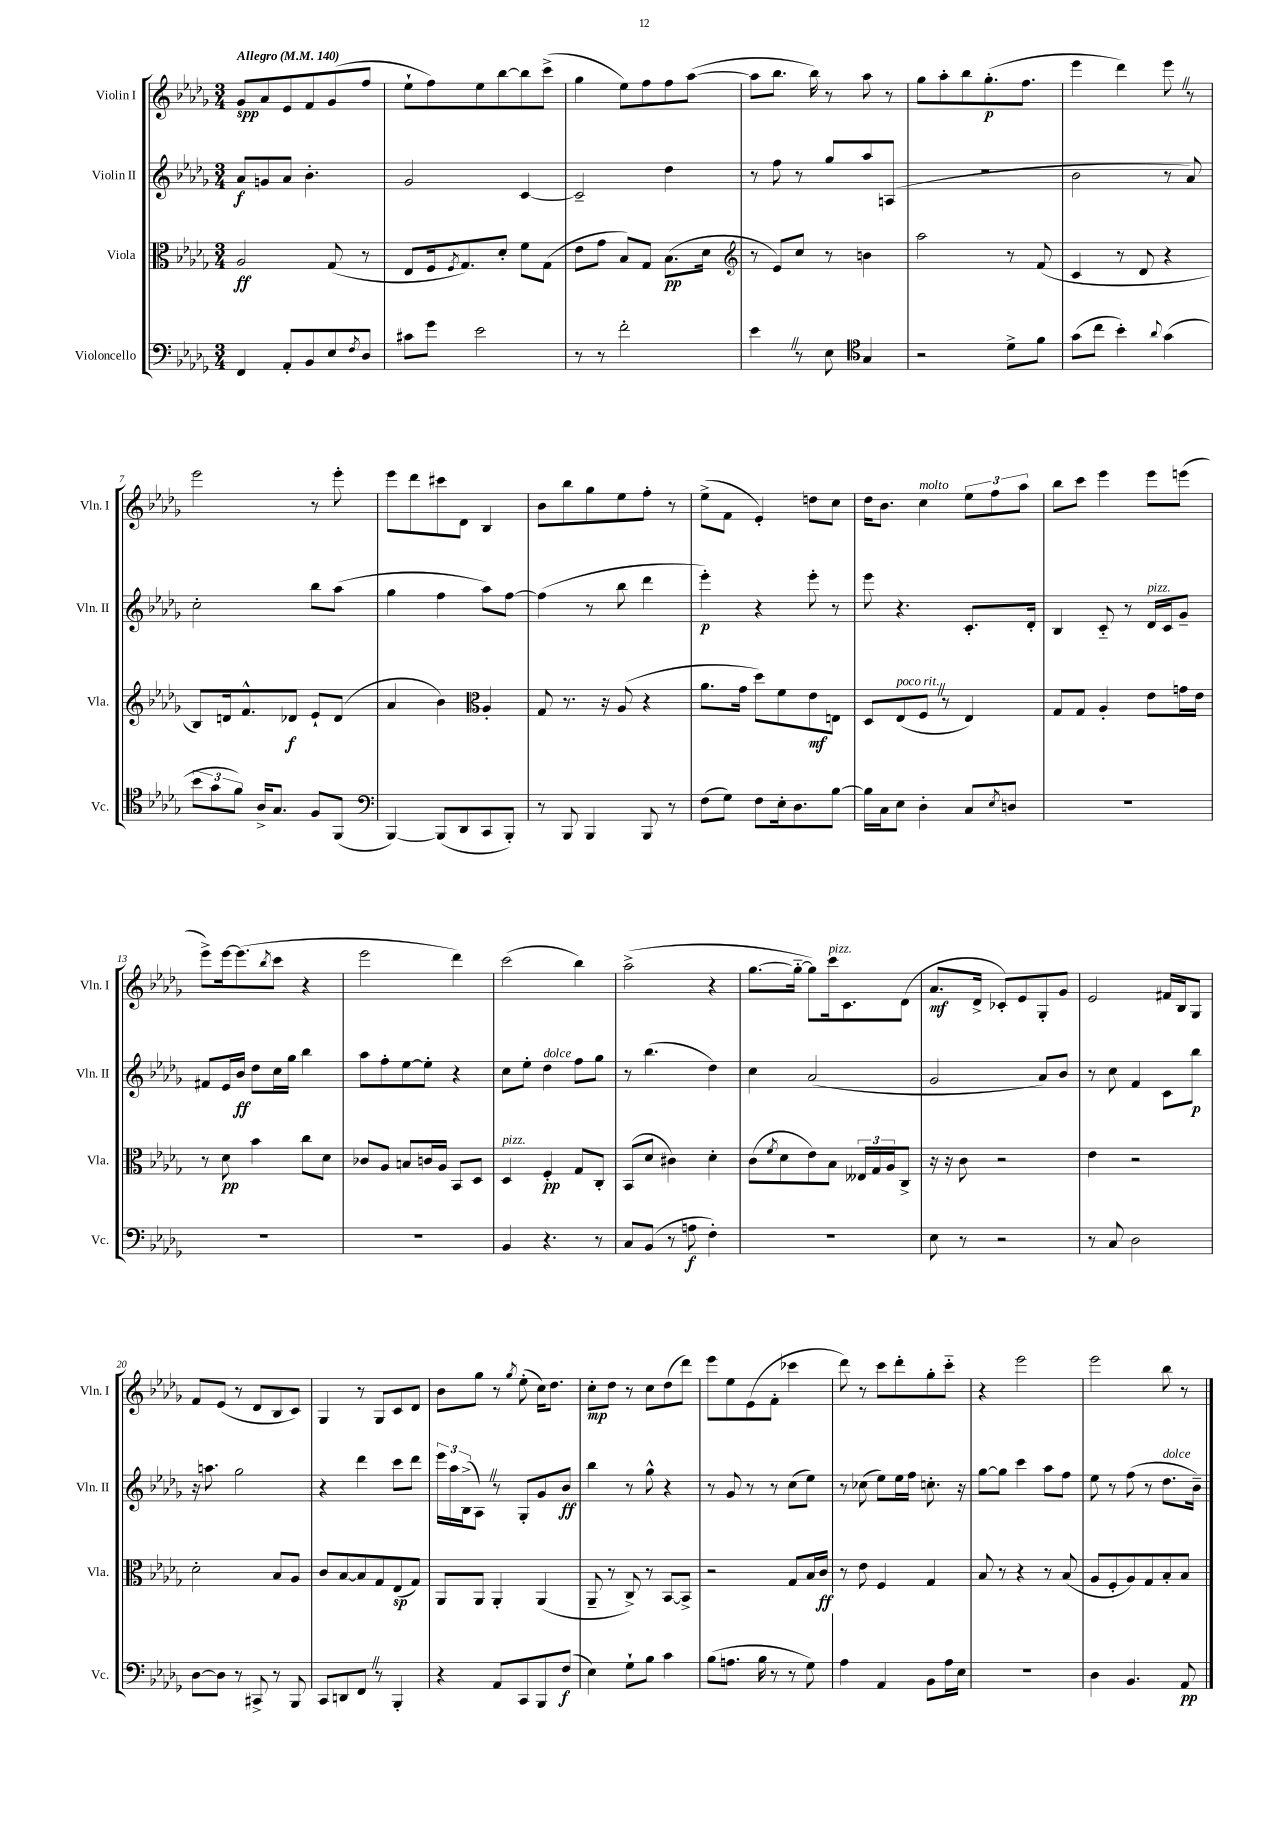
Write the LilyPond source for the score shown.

<<
\new StaffGroup <<
\new Staff = "s0" \with { instrumentName = "Violin I" shortInstrumentName = "Vln. I" } {
    \clef treble \key des \major \numericTimeSignature \time 3/4 \tempo "Allegro" 4 = 140
    ges'8\spp aes'8 ees'8 f'8 ges'8( f''8 |
    ees''8-! f''8) ees''8 bes''8~ bes''8 c'''8->( |
    ges''4 ees''8) f''8 f''8 aes''8~( |
    aes''8 bes''8. bes''16) r8 aes''8 r8 |
    ges''8 aes''8-. bes''8 ges''8.-.\p( f''8. |
    ees'''4 des'''4) ees'''8 \once \override BreathingSign.text = \markup { \musicglyph "scripts.caesura.straight" } \breathe r8 |
    ees'''2 r8 ees'''8-. |
    ees'''8 des'''8 cis'''8 des'8 bes4 |
    bes'8 bes''8 ges''8 ees''8 f''8-. r8 |
    ees''8->( f'8 ees'4-.) d''8 c''8 |
    des''16 bes'8. c''4^\markup { \italic "molto" } \tuplet 3/2 { ees''8 f''8 aes''8 } |
    bes''8 c'''8 ees'''4 ees'''8 e'''8( |
    ees'''8->) ees'''16~ ees'''8.( \acciaccatura { bes''8 } c'''8 r4 |
    ees'''2 des'''4) |
    c'''2( bes''4) |
    aes''2->( r4 |
    ges''8.~ ges''16~-_ ges''8) c'''16^\markup { \italic "pizz." } c'8. des'8( |
    aes'8.\mf des'16-> ces'8-.) ees'8 ges8-. ges'8 |
    ees'2 fis'16 bes16 ges8 |
    f'8 ees'8( r8 des'8 bes8 c'8) |
    ges4 r8 ges8 c'8 des'8 |
    bes'8 ges''8 r8 \acciaccatura { ges''8 } ees''8-.( c''16) des''8. |
    c''8-.\mp des''8 r8 c''8 des''8( des'''8) |
    ees'''8 ees''8 ees'8( f'8-. ces'''4 |
    des'''8) r8 c'''8 des'''8-. ges''8-. c'''8-_ |
    r4 ees'''2 |
    ees'''2 bes''8 r8 \bar "|." |
}
\new Staff = "s1" \with { instrumentName = "Violin II" shortInstrumentName = "Vln. II" } {
    \clef treble \key des \major \numericTimeSignature \time 3/4
    aes'8\f g'8 aes'8 bes'4.-. |
    ges'2 c'4~ |
    c'2-- des''4 |
    r8 f''8 r8 ges''8 aes''8 a8( |
    R2. |
    bes'2 r8 aes'8) |
    c''2-. bes''8 aes''8( |
    ges''4 f''4 aes''8) f''8~ |
    f''4( r8 bes''8 des'''4 |
    ees'''4-.\p) r4 ees'''8-. r8 |
    ees'''8 r4. c'8.-. des'16-. |
    bes4 c'8-_ r8 des'16^\markup { \italic "pizz." } c'16 ges'8-- |
    fis'8 ees'16 bes'16\ff des''8 c''16 ges''16 bes''4 |
    aes''8 f''8-. ees''8~ ees''8-. r4 |
    c''8 ees''8-. des''4^\markup { \italic "dolce" } f''8 ges''8 |
    r8 bes''4.( des''4) |
    c''4 aes'2( |
    ges'2 aes'8) bes'8 |
    r8 c''8 f'4 c'8 bes''8\p |
    r16 a''8. ges''2 |
    r4 des'''4 c'''8 des'''8 |
    \tuplet 3/2 { ees'''16 aes''16 bes16->( } aes8) \once \override BreathingSign.text = \markup { \musicglyph "scripts.caesura.straight" } \breathe r8 ges8-. ges'8 bes'8\ff |
    bes''4 r8 ges''8-^ r4 |
    r8 ges'8 r8 r8 c''8( ees''8) |
    r8 ces''8( ees''8) ees''16 f''16 c''8.-. r16 |
    ges''8~ ges''8 c'''4 aes''8 f''8 |
    ees''8 r8 f''8( r8 des''8.^\markup { \italic "dolce" } bes'16--) \bar "|." |
}
\new Staff = "s2" \with { instrumentName = "Viola" shortInstrumentName = "Vla." } {
    \clef alto \key des \major \numericTimeSignature \time 3/4
    aes2\ff ges8( r8 |
    ees8 f16 \acciaccatura { f8 } ges8.) des'8-. f'8 ges8( |
    ees'8 ges'8 bes8) ges8 bes8.\pp( des'16 |
    \clef treble r8 ees'8) c''8 r8 b'4 |
    aes''2 r8 f'8( |
    c'4 r8 des'8 r4 |
    bes8) d'16 f'8.-^ des'8\f ees'8-! des'8( |
    aes'4 bes'4) \clef alto aes4-. |
    ges8 r8. r16 aes8( r4 |
    aes'8. ges'16 des''8) f'8 ees'8\mf e8 |
    des8 ees8^\markup { \italic "poco rit." }( f8 \once \override BreathingSign.text = \markup { \musicglyph "scripts.caesura.straight" } \breathe r8 ees4) |
    ges8 ges8 aes4-. ees'8 g'16 ees'16 |
    r8 des'8\pp bes'4 c''8 des'8 |
    ces'8 aes8 b8 c'16 aes16 bes,8 des8 |
    des4^\markup { \italic "pizz." } f4-.\pp ges8 c8-. |
    bes,8( des'8 cis'4) des'4-. |
    c'8( \acciaccatura { f'8 } des'8 ees'8) bes8 \tuplet 3/2 { eeses16 ges16 aes16 } c8-> |
    r16 r16 c'8 r2 |
    ees'4 r2 |
    des'2-. bes8 aes8 |
    c'8 bes8~ bes8 ges8 ees8\sp( ges8) |
    aes,8 aes,8 aes,4-. aes,4( |
    aes,8-- r8 c8->) r8 bes,8~ bes,8-> |
    r2 ges8 bes16 c'16\ff |
    r8 ees'8 f4 ges4 |
    bes8 r8 r4 r8 bes8( |
    aes8 f8-. aes8) ges8 bes8-. bes8 \bar "|." |
}
\new Staff = "s3" \with { instrumentName = "Violoncello" shortInstrumentName = "Vc." } {
    \clef bass \key des \major \numericTimeSignature \time 3/4
    f,4 aes,8-. bes,8 ees8 \acciaccatura { f8 } des8 |
    cis'8 ges'8 ees'2 |
    r8 r8 f'2-. |
    ees'4 \once \override BreathingSign.text = \markup { \musicglyph "scripts.caesura.straight" } \breathe r8 ees8 \clef tenor ges4 |
    r2 des'8-> f'8 |
    ges'8( c''8 bes'4-.) \appoggiatura { aes'8 } ges'4( |
    \tuplet 3/2 { bes'8 ges'8 f'8) } aes16-> ges8. f8 f,8( |
    \clef bass bes,,4~) bes,,8( des,8 c,8 bes,,8-.) |
    r8 bes,,8 bes,,4 bes,,8 r8 |
    f8( ges8) f8 ees16-. des8. bes8~ |
    bes16 c16 ees8 des4-. c8 \acciaccatura { ees8 } d8 |
    R2. |
    R2. |
    R2. |
    bes,4 r4. r8 |
    c8 bes,8( r8 a8\f f4-.) |
    R2. |
    ees8 r8 r2 |
    r8 c8 des2 |
    des8~ des8 r8 cis,8-> r8 bes,,8 |
    c,8 d,8 f,8 \once \override BreathingSign.text = \markup { \musicglyph "scripts.caesura.straight" } \breathe r8 bes,,4-. |
    r4 aes,8 c,8 bes,,8 f8\f( |
    ees4) ges8-! bes8 c'4 |
    bes8( a8. bes16 r8 r8 ges8) |
    aes4 aes,4 bes,8 aes16 ees16 |
    R2. |
    des4 bes,4. aes,8\pp \bar "|." |
}
>>
>>
